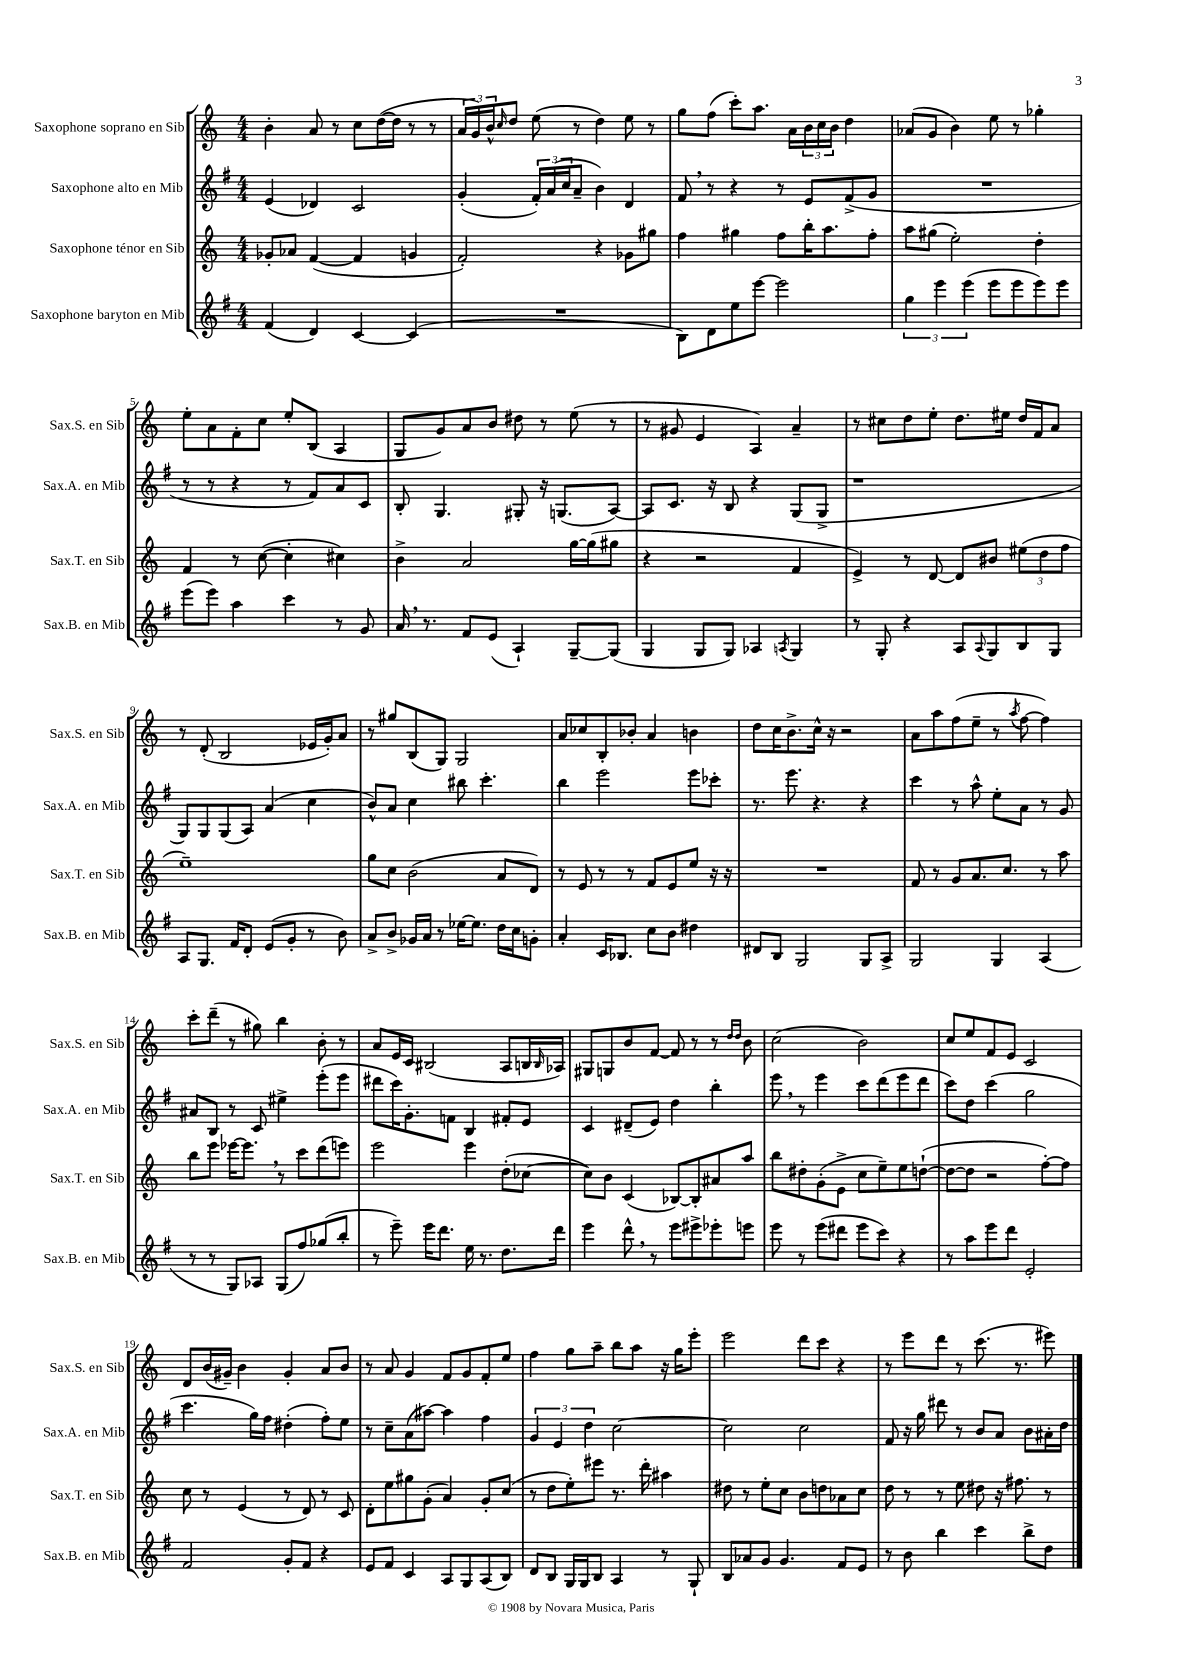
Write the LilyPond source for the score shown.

<<
\new StaffGroup <<
\new Staff = "s0" \with { instrumentName = "Saxophone soprano en Sib" shortInstrumentName = "Sax.S. en Sib" } {
    \clef treble \key c \major \numericTimeSignature \time 4/4
    b'4-. a'8 r8 c''8 d''16~( d''16 r8 r8 |
    \tuplet 3/2 { a'16 g'16) b'16-^ } \grace { c''16 } d''8 e''8( r8 d''4) e''8 r8 |
    g''8 f''8( c'''8-.) a''8. a'16 \tuplet 3/2 { b'16 c''16 b'16 } d''4 |
    aes'8( g'8 b'4) e''8 r8 ges''4-. |
    e''8-. a'8 f'8-. c''8 e''8-. b8( a4 |
    g8 g'8) a'8 b'8 dis''8 r8 e''8( r8 |
    r8 gis'8 e'4 a4) a'4-- |
    r8 cis''8 d''8 e''8-. d''8. eis''16 d''16 f'16 a'8 |
    r8 d'8-.( b2 ees'16 g'16-.) a'8 |
    r8 gis''8 b8( g8) g2 |
    a'8 ces''8 b8-. bes'8-. a'4 b'4 |
    d''8 c''16 b'8.-> c''16-^ r16 r2 |
    a'8 a''8 f''8( e''8-- r8 \acciaccatura { a''8 } f''8~ f''4) |
    c'''8-. d'''8--( r8 gis''8) b''4 b'8-. r8 |
    a'8 e'16 c'16 bis2( a8 b16 \grace { b16 } aes16) |
    gis8 g8 b'8 f'8~ f'8 r8 r8 \grace { d''16 d''16 } b'8 |
    c''2( b'2) |
    c''8 e''8 f'8 e'8 c'2 |
    d'8 b'16( gis'16--) b'4 gis'4-. a'8 b'8 |
    r8 a'8 g'4 f'8 g'8 f'8-. e''8 |
    f''4 g''8 a''8-- b''8 a''8 r16 g''16 e'''8-. |
    e'''2 d'''8 c'''8 r4 |
    r8 e'''8 d'''8 r8 c'''8.( r8. eis'''8) \bar "|." |
}
\new Staff = "s1" \with { instrumentName = "Saxophone alto en Mib" shortInstrumentName = "Sax.A. en Mib" } {
    \clef treble \key g \major \numericTimeSignature \time 4/4
    e'4( des'4) c'2 |
    g'4-.( \tuplet 3/2 { fis'16-.) a'16( c''16 } a'8-- b'4) d'4 |
    fis'8 \breathe r8 r4 r8 e'8 fis'8->( g'8 |
    R1 |
    r8 r8 r4 r8 fis'8) a'8 c'8 |
    b8-. g4. gis8-. r16 g8.( a8~) |
    a8 c'8. r16 b8 r4 g8( g8-> |
    r1 |
    g8) g8 g8( a8) a'4( c''4 |
    b'8-^) a'8 c''4 bis''8 c'''4.-. |
    b''4 e'''2 e'''8 ces'''8-. |
    r8. e'''8. r4. r4 |
    c'''4 r8 a''8-^ e''8-. a'8 r8 g'8 |
    ais'8 b8 r8 c'8 eis''4-> e'''8-.( e'''8 |
    dis'''8 c'''16) g'8.-. f'8 b4 fis'8-. e'8 |
    c'4 dis'8--( e'8) d''4 b''4-. |
    e'''8 \breathe r8 e'''4 c'''8 d'''8( e'''8 d'''8 |
    c'''8) d''8 c'''4( g''2 |
    c'''4. g''16) fis''16 dis''4-.( fis''8-.) e''8 |
    r8 c''8-- a'8( ais''8~) ais''4 fis''4 |
    \tuplet 3/2 { g'4 e'4 d''4 } c''2~ |
    c''2 c''2 |
    fis'8 r16 g''16 dis'''8 r8 b'8 a'8 b'8 ais'16-. d''16 \bar "|." |
}
\new Staff = "s2" \with { instrumentName = "Saxophone ténor en Sib" shortInstrumentName = "Sax.T. en Sib" } {
    \clef treble \key c \major \numericTimeSignature \time 4/4
    ges'8-. aes'8 f'4~( f'4 g'4 |
    f'2-.) r4 ges'8 gis''8 |
    f''4 gis''4 f''8 b''16-. a''8. f''8-. |
    a''8 gis''8( e''2-.) d''4-. |
    f'4 r8 c''8~( c''4-. cis''4) |
    b'4-> a'2 g''16~ g''16( gis''8 |
    r4 r2 f'4 |
    e'4->) r8 d'8~ d'8 bis'8 \tuplet 3/2 { eis''8( d''8 f''8 } |
    e''1--) |
    g''8 c''8 b'2( a'8 d'8) |
    r8 e'8 r8 r8 f'8 e'8 e''8 r16 r16 |
    R1 |
    f'8 r8 g'8 a'8. c''8. r8 a''8 |
    b''8 e'''8 ees'''16~ ees'''8. \breathe r8 c'''8 d'''8( e'''8) |
    e'''2 e'''4 d''8-.( ces''8~ |
    ces''8) b'8 c'4( bes8~) bes8-. ais'8 a''8 |
    b''8 dis''8-. g'8-.( e'8-> c''8 e''8--) e''8 d''8~-!( |
    d''8~ d''8 r2 f''8~-.) f''8 |
    c''8 r8 e'4( r8 d'8) r8 c'8 |
    d'8-. e''8 gis''8 g'8-.( a'4) g'8-. c''8( |
    r8 d''8 e''8-.) eis'''8 r8. d'''16-. ais''4 |
    dis''8 r8 e''8-. c''8 b'8 d''8 aes'8 c''8 |
    d''8 r8 r8 e''8 dis''8 r16 fis''8. r8 \bar "|." |
}
\new Staff = "s3" \with { instrumentName = "Saxophone baryton en Mib" shortInstrumentName = "Sax.B. en Mib" } {
    \clef treble \key g \major \numericTimeSignature \time 4/4
    fis'4( d'4) c'4~ c'4( |
    R1 |
    b8) d'8 e''8 e'''8~ e'''2 |
    \tuplet 3/2 { g''4 e'''4 e'''4( } e'''8 e'''8 e'''8) e'''8 |
    e'''8( e'''8) a''4 c'''4 r8 g'8 |
    a'16 \breathe r8. fis'8 e'8( a4-!) g8~-- g8( |
    g4 g8 g8) aes4 \acciaccatura { a8 } g4 |
    r8 g8-. r4 a8 \appoggiatura { a8 } g8 b8 g8 |
    a8 g8. fis'16 d'8-. e'8( g'8-. r8 b'8) |
    a'8-> b'8-> ges'16 a'16 r8 ees''16~ ees''8. d''16 c''16 g'8-. |
    a'4-. c'16 bes8. c''8 b'8 dis''4 |
    dis'8 b8 g2 g8 a8-> |
    g2 g4 a4( |
    r8 r8 g8) aes8 g8( fis''8) ges''8( b''8-. |
    r8 e'''8--) e'''16 d'''8. e''16 r8. d''8. d'''16 |
    e'''4 d'''8-^ \breathe r8 e'''8 eis'''8-> ees'''8-. e'''8 |
    e'''8 r8 e'''8( dis'''8 e'''8 c'''8) r4 |
    r8 a''8 e'''8 d'''8 e'2-. |
    fis'2 g'8-. fis'8 r4 |
    e'8 fis'8 c'4 a8 g8 a8( b8) |
    d'8 b8 g16 g16 b8 a4 r8 g8-! |
    b8 aes'8 g'8 g'4. fis'8 e'8 |
    r8 b'8 b''4 c'''4 b''8-> d''8 \bar "|." |
}
>>
>>
